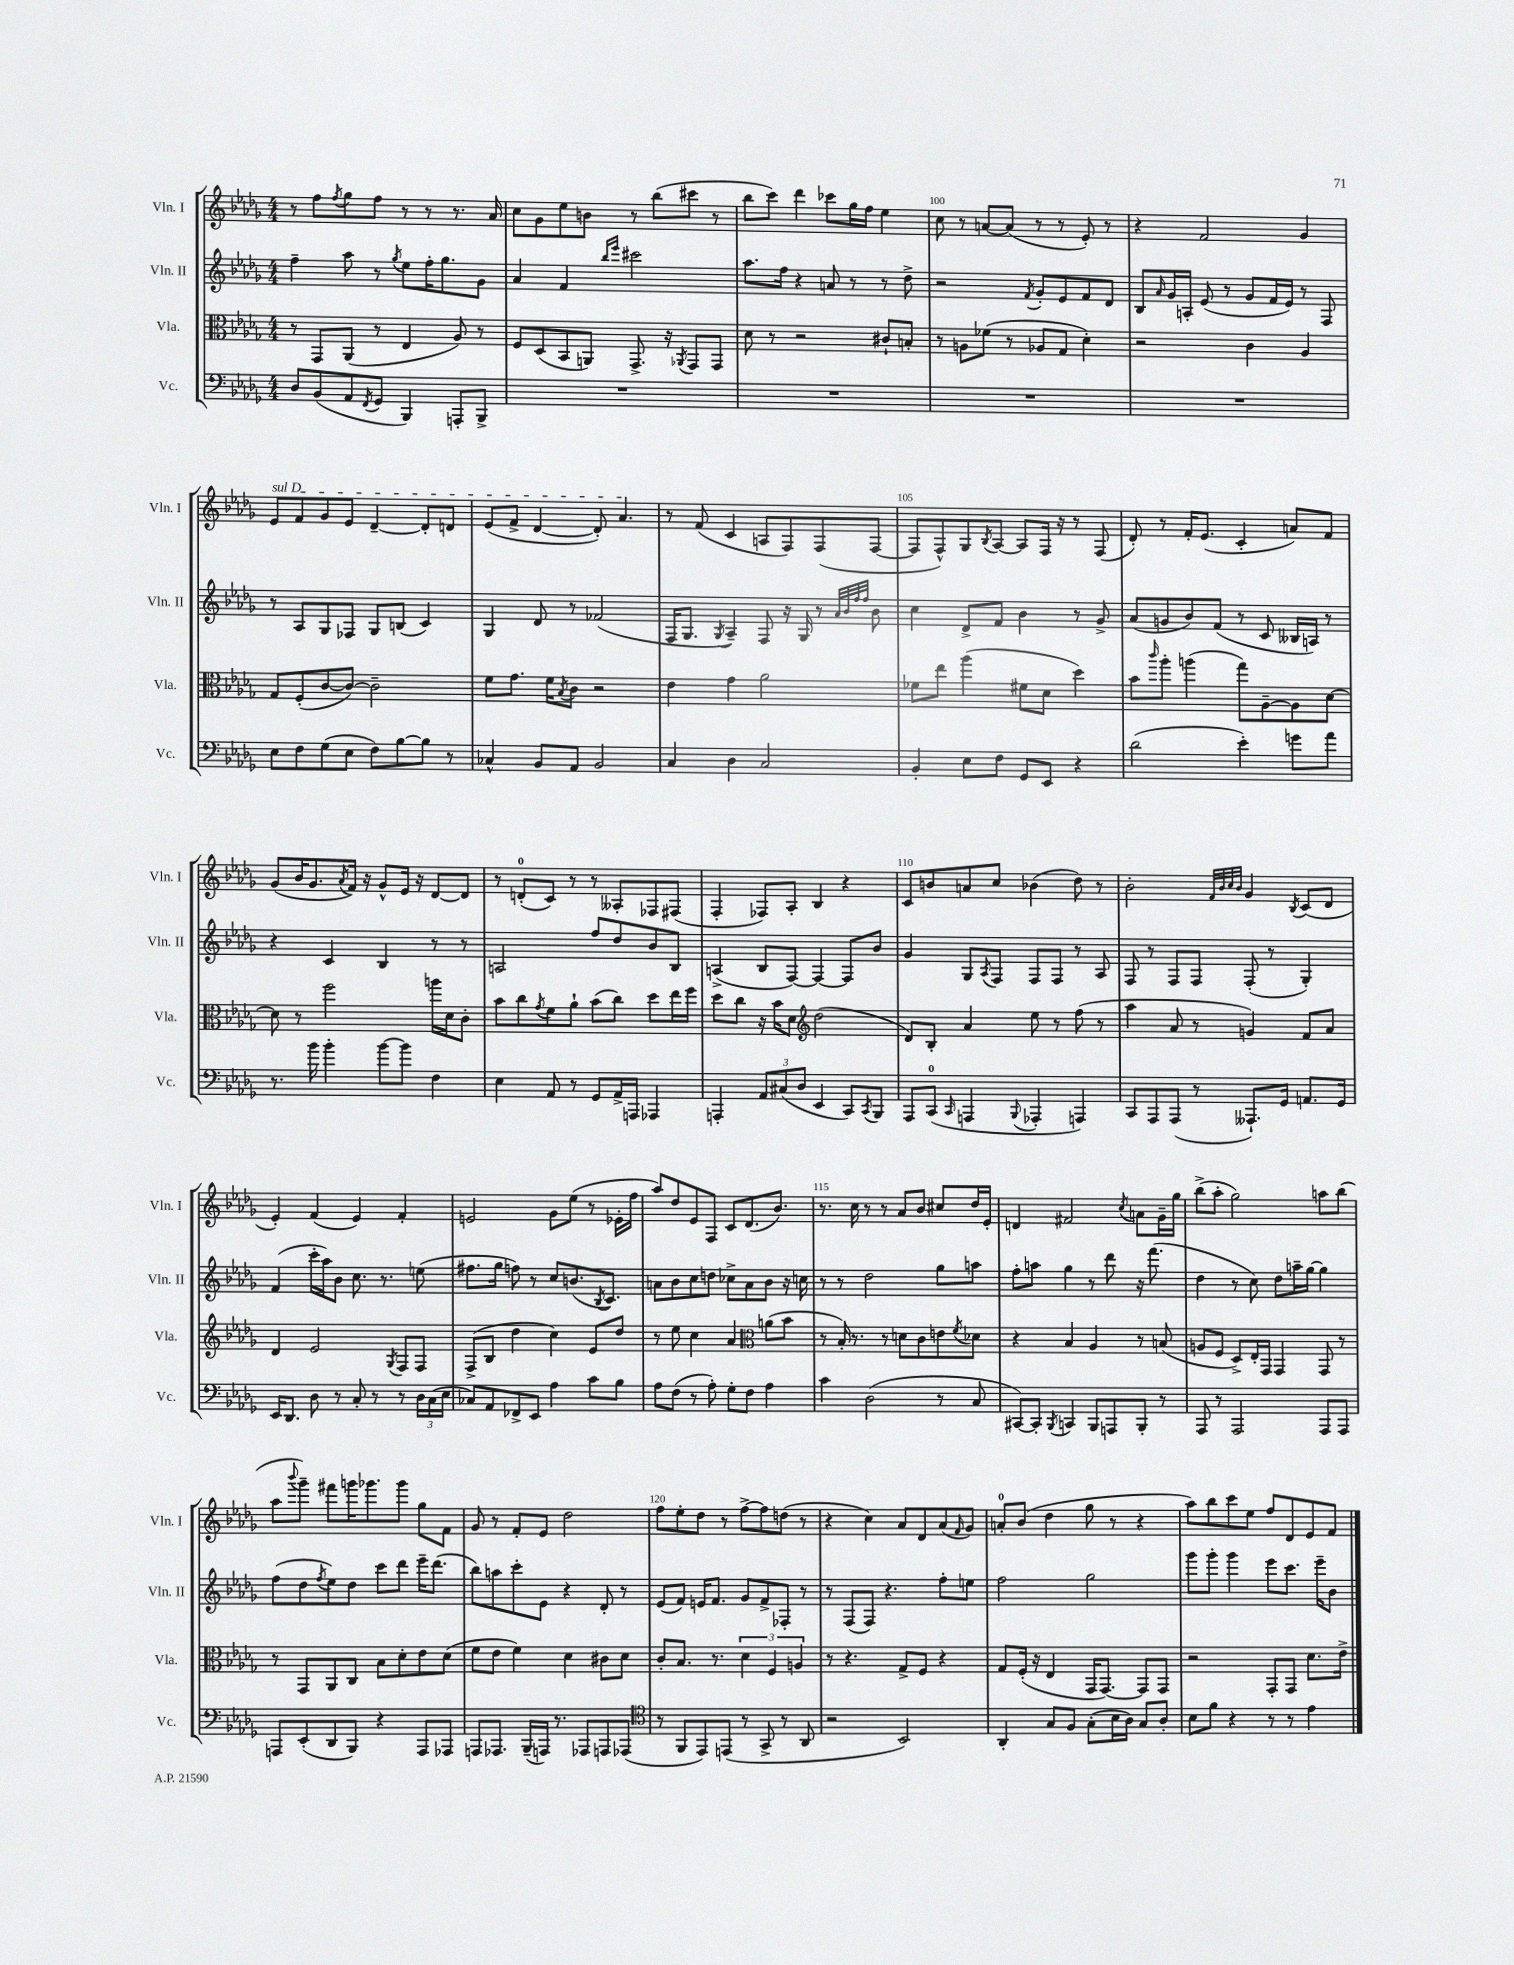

**kern	**kern	**kern	**kern
*part4	*part3	*part2	*part1
*staff4	*staff3	*staff2	*staff1
*I"Vc.	*I"Vla.	*I"Vln. II	*I"Vln. I
*I'Vc.	*I'Vla.	*I'Vln. II	*I'Vln. I
*clefF4	*clefC3	*clefG2	*clefG2
*k[b-e-a-d-g-]	*k[b-e-a-d-g-]	*k[b-e-a-d-g-]	*k[b-e-a-d-g-]
*M4/4	*M4/4	*M4/4	*M4/4
=97	=97	=97	=97
8D-/L	8r	4ff~\	8r
(8BB-/	8GG-/L	.	8ff\L
.	.	.	8qff/
8AA-/	(8AA-/J	8aa-\	8gg-\
8qFF/	.	.	.
8GG-/J	8r	8r	8ff\J
.	.	8qgg-/	.
4BBB-/)	4E-/	8ee-\L	8r
.	.	16ff'\K	8r
.	.	8.gg-\	.
8AAAn'/L	8A-/)	.	8.r
8BBB-^/J	8r	8g-\J	.
.	.	.	16a-/
=98	=98	=98	=98
1r	8F/L	4a-/	8cc\L
.	(8D-/	.	8g-\
.	8BB-/	4f/	8ee-\
.	8AAn/J)	.	8bn\J
.	.	16qqbb-/LL	.
.	.	16qqeee-/JJ	.
.	8.GG-^/	2ccc#X\	8r
.	.	.	(8bb-\L
.	16r	.	.
.	8qAA-X/	.	.
.	8GG-/L	.	8ccc#X\J
.	8GG-/J	.	8r
=99	=99	=99	=99
1r	8d-\	8.aa-\L	8bb-\L
.	8r	.	8ccc\J)
.	.	16ff\Jk	.
.	2r	4r	4ddd-\
.	.	8an/	8ccc-X\L
.	.	8r	16gg-\L
.	.	.	16ff\JJ
.	8c#X`/L	8r	4ee-\
.	8Bn'/J	8dd-^\	.
=100	=100	=100	=100
1r	8r	2r	8cc\
.	8An\L	.	8r
.	(8f-X\J	.	[8an/L
.	8r	.	(8a/J]
.	.	8qf/	.
.	8A-X/L	8g-'/L	8r
.	8G-/J	8e-/	8r
.	4d-'\)	8f/	8e-'/)
.	.	8d-/J	8r
=101	=101	=101	=101
1r	2r	8B-/L	4r
.	.	16qqa-/	.
.	.	16g-/L	.
.	.	16An'/JJ	.
.	.	(8e-/	2f/
.	.	8r	.
.	4c\	8g-/L	.
.	.	16f/L	.
.	.	16e-/JJ)	.
.	4A-/	8r	4g-/
.	.	8F/	.
!!LO:LB:g=z
=102	=102	=102	=102
!	!	!	!LO:TX:a:i:t=sul D
8E-\L	8G-/L	8r	8e-/L
8F\	(8F'/	8A-/L	8f/
(8G-\	[8c/	8G-/	8g-/
8E-\J	8c/J_)	8F-X/J	8e-/J
8F\L)	2c~\]	8G-/L	[4d-~/
[8B-\	.	(8Bn/J	.
8B-\J]	.	4c/)	8d-'/L]
8r	.	.	8dn/J
=103	=103	=103	=103
4C-X^^/	8f\L	4G-/	(8e-/L
.	8.g-\J	.	8f^/J
8BB-/L	.	8d-/	[4d-/
.	16f\KL	.	.
.	8qB-/	.	.
8AA-/J	8c\J	8r	.
2BB-/	2r	(2f-X/	8d-'/])
.	.	.	4.a-/
=104	=104	=104	=104
4C/	4e-\	16F/KL	8r
.	.	8.G-/J	.
.	.	.	(8f/
.	.	8qG-/	.
4D-\	4g-\	4A-~/)	4c/
2C/	2a-\	8F/	8An/L
.	.	16r	8F/)
.	.	16G-/	.
.	.	8r	(8F/
.	.	32qqa-/LLL	.
.	.	32qqb-/	.
.	.	32qqff/	.
.	.	32qqff/JJJ	.
.	.	8b-\	[8F/J
=105	=105	=105	=105
4BB-'/	8f-X\L	4cc\	8F/L]
.	8ee-\J	.	8F^^/)
8E-\L	(4aa-\	8d-^/L	8G-/
.	.	.	8qB-/
8F\J	.	8f/J	[8A-/J
8GG-/L	8f#X\L	4b-\	8A-/L]
8EE-/J	8d-\J	.	16F/Jk
.	.	.	16r
4r	4dd-\)	8r	8r
.	.	8g-^/	(8F/
=106	=106	=106	=106
(2d-\	8b-\L	(8a-/L	8d-'/)
.	16qqccc/	.	.
.	8aa-'\J	8gn/	8r
.	(4aan\	8b-/)	16f'/KL
.	.	.	(8.e-/J
.	.	(8f/J	.
4e-'\)	8gg-\L)	8r	4c'/
.	[8A-~\	8c/	.
8gn\L	8A-\]	16B--X/LL	8an/L)
.	.	16An/JJ)	.
8a-\J	[8d-\J	8r	8f/J
!!LO:LB:g=z
=107	=107	=107	=107
8.r	8d-\]	4r	(8g-/L
.	8r	.	16b-/K
16b-\	.	.	8.g-/
4b-'\	2ff\	4c/	.
.	.	.	8qa-/
.	.	.	16f/Jk)
.	.	.	16r
[8b-\L	.	4B-/	8g-^^/L
8b-\J]	.	.	16e-/Jk
.	.	.	16r
4F\	16aan\LL	8r	[8d-/L
.	16d-\J	.	.
.	8c'\J	8r	8d-/J]
=108	=108	=108	=108
4E-\	8b-\L	2An/	8r
.	8cc\	.	(8dn'/L
.	8qg-/	.	.
8AA-/	8f\	.	8c/J)
8r	8a-`\J	.	8r
8GG-/L	(8b-\L	8ff/L	8r
16AA-^/L	8cc\J)	8dd-/	8A--X'/L
16AAAn/JJ	.	.	.
4AAA-X/	8dd-\L	8b-/	8F-X/
.	16ee-\L	8B-/J	(8F#X/J
.	16ff\JJ	.	.
=109	=109	=109	=109
4AAAn'/	8dd-\L	(4An^/	4F'/
.	8cc\J	.	.
12AA-/L	16r	8B-/L	8F-X/L)
.	16b-\KL	.	.
(12C#X/	.	.	.
.	8d-\J	[8F/J)	8A-'/J
12D-/J	.	.	.
*	*clefG2	*	*
4EE-/	(2dd-\	4F/_	4B-/
8CC/L)	.	8F/L]	4r
8qCC/	.	.	.
8BBB-/J	.	8b-/J	.
=110	=110	=110	=110
8AAA-/L	8d-/L)	4g-/	8c/L
(8CC/J	8B-'/J	.	8bn/
16qqCC/	.	.	.
4AAAn/	4a-/	8G-/L	8an/
.	.	8qA-/	.
.	.	8F/J	8cc/J
8qqBBB-/	.	.	.
4AAA-X'/	8ee-\	8F/L	(4b-X\
.	8r	8F/J	.
4AAAn/)	(8ff\	8r	8dd-\)
.	8r	8A-/	8r
=111	=111	=111	=111
8CC/L	4aa-\	8F/	2b-'\
8AAA-/	.	8r	.
(8AAA-/J	8a-/	8F/L	.
8r	8r	8F/J	.
.	.	.	32qqf/LLL
.	.	.	32qqb-/
.	.	.	32qqcc/
.	.	.	32qqb-/JJJ
8.AAA--X`/L)	4gn/)	(8F'/	4g-/
.	.	8r	.
16GG-/Jk	.	.	.
.	.	.	8qB-/
8.AAn/L	8f/L	4G-'/)	(8c/L
.	8a-/J	.	8d-/J
16GG-/Jk	.	.	.
!!LO:LB:g=z
=112	=112	=112	=112
16EE-/KL	4d-/	(4f/	4e-'/)
8.DD-/J	.	.	.
8D-\	2e-/	16ccc'\LL	(4f/
.	.	16aa-\J)	.
8r	.	8b-\J	.
8C'/	.	8.cc\	4e-/)
8r	.	.	.
.	.	8.r	.
.	8qG-/	.	.
8r	8F/L	.	4f'/
24D-\LL	8F/J	(8een\	.
(24C\	.	.	.
24E-\JJ	.	.	.
=113	=113	=113	=113
8C-X/L)	(8F^/L	8.ff#X\L	2en/
8AA-/	8B-/J	.	.
.	.	16gg-\Jk	.
8FF-X^/	4dd-\	8ffn\)	.
8EE-/J	.	8r	.
4A-\	4cc\)	8cc/L	8g-\L
.	.	(8.bn/	(8ee-\J
8c\L	8e-/L	.	8r
.	.	8qB-/	.
.	.	8.c/J)	.
8B-\J	8dd-/J	.	16e-X'\LL
.	.	.	16ff\JJ
=114	=114	=114	=114
8A-\L	8r	8an\L	8aa-/L)
(8F\J	8ee-\	8b-\	8dd-/
8r	4cc\	8cc\	8e-/
8A-'\)	.	8ddn\J	8F/J
8G-'\L	4a-/	8cc-X^\L	8c/L
8F\J	.	8a\	(8.d-/
*	*clefC3	*	*
4A-\	(8an\L	8b-\J	.
.	.	.	8.b-/J)
.	8b-\J	16r	.
.	.	16ccn\	.
=115	=115	=115	=115
4c\	8r	8r	8.r
.	16B-'/)	8r	.
.	8.r	.	16cc\
(2D-\	.	2dd-\	8r
.	8r	.	8r
.	8dn\L	.	8a-/L
.	8c\	.	8b-/J
8r	8en\	8gg-\L	8cc#X/L
.	8qf/	.	.
8C/	8d-X\J	8aan\J	16dd-/L
.	.	.	16e-'/JJ
=116	=116	=116	=116
[8CC#X/L)	4r	8ff'\L	4dn/
8CC#'/J]	.	8aan\J	.
8qBBB-/	.	.	.
4CCn/	4B-/	4gg-\	2f#X/
8BBB-/L	4A-/	8r	.
8AAAn/	.	8ddd-\	.
.	.	.	8qcc/
8BBB-'/J	8r	16r	8an\L
.	.	(8.fff\	.
8r	(8Bn/	.	16g-~\L
.	.	.	16gg-\JJ
=117	=117	=117	=117
8AAA-/	8An/L	4dd-\	(8bb-^\L
8r	8F/J	.	8aa-'\J
2AAA-/	8D-^/L)	8r	2gg-\)
.	16E-'/L	8cc\)	.
.	16GG-/JJ	.	.
.	4GG-/	8dd-\L	.
.	.	16aan~\L	.
.	.	[16gg-\JJ	.
8AAA-/L	8GG-/	4gg-\]	8aan\L
8AAA-/J	8r	.	(8bb-\J
!!LO:LB:g=z
=118	=118	=118	=118
8AAAn/L	8r	(8ff\L	8aa-\L
.	.	.	8qqbbb-/
(8EE-'/	8GG-/L	8dd-\	8ggg-~\J)
.	.	8qff/	.
8DD-/	8AA-/	8ee-\)	8fff#X\L
8BBB-/J)	8C/J	8dd-\J	16gggn\K
.	.	.	8.ggg-X\
4r	8B-\L	8ccc\L	.
.	8d-'\	8ddd-\J	8ggg-\J
8AAA/L	8e-\	16eee-~\KL	8gg-\L
.	.	(8.ddd-\J	.
8AAA-X/J	(8d-\J	.	8f\J
=119	=119	=119	=119
8AAAn/L	8f\L	8bb-\L)	8g-/
8.AAA-X/J	8e-\J	8aan\	8r
.	4f\)	8ccc'\	8f'/L
(16BBB-~/LL	.	.	.
16AAAn/JJ)	.	8e-\J	8e-/J
8.r	.	.	.
.	4d-\	4r	2dd-\
8AAA-X/L	.	.	.
8AAAn/	8c#X\L	8d-'/	.
(8AAA-X/J	8d-\J	8r	.
=120	=120	=120	=120
*clefC4	*	*	*
8r	8c'/L	(8e-/L	8ff\L
8FF/L	8.B-/J	8f/J)	8ee-'\
8EE-/)	.	16en/KL	8dd-\J
.	8.r	8.f/J	.
(8EEn/J	.	.	8r
8r	6d-\	8g-/L	[8ff^\L
8GG-^/	.	8f^/	8ff\]
.	6F/	.	.
8r	.	8F-X'/J	(8ddn\J
.	6An/	.	.
8AA-/	.	8r	8r
=121	=121	=121	=121
2r	8r	8r	4r
.	4.r	(8F/L	.
.	.	8F/J)	4cc\)
.	.	4.r	.
2BB-/)	8G-^/L	.	8a-/L
.	8F/J	.	8d-/
.	4r	8ff'\L	(8a-/
.	.	.	16qqf/
.	.	8een\J	8g-/J)
=122	=122	=122	=122
4AA-'/	8G-/L	2ff\	8an'/L
.	(16F'/Jk	.	(8b-/J
.	16r	.	.
8G-/L	4E-/	.	4dd-\
8F/J	.	.	.
(8G-'\L	16GG-/KL	2gg-\	8gg-\
.	[8.GG-/J)	.	.
16B-\L	.	.	8r
16A-\JJ)	.	.	.
8G-/L	8GG-/L]	.	4r
8A-'/J	8GG-/J	.	.
=123	=123	=123	=123
8B-\L	2r	8ggg-\L	8aa-\L)
8f\J	.	8ggg-'\J	8bb-\
4r	.	4ggg-\	8ccc\
.	.	.	8ee-\J
8r	8GG-'/L	8eee-\L	8ff/L
8r	8GG-/J	8.ccc\J	8d-/
4e-\	8.d-\L	.	8e-/
.	.	16eee-~\KL	.
.	.	8b-\J	8f/J
.	16e-^\Jk	.	.
==	==	==	==
*-	*-	*-	*-
